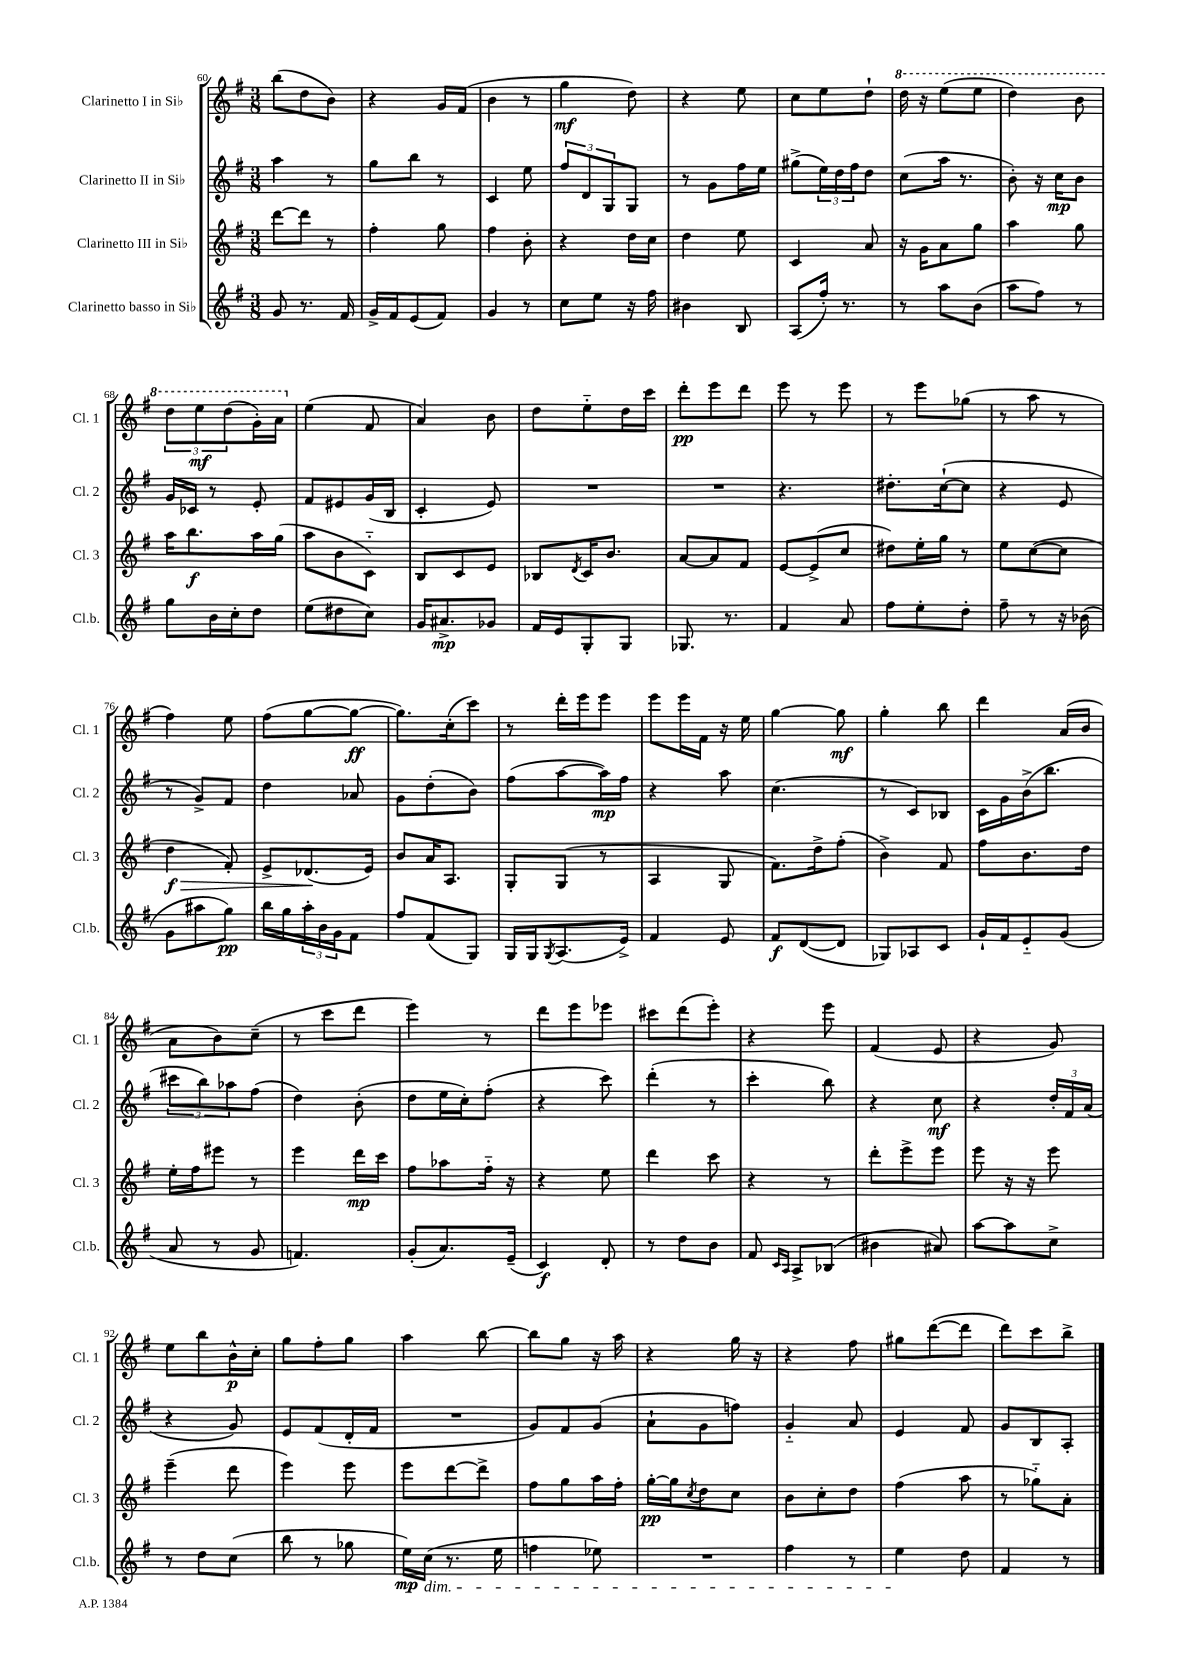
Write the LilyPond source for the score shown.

<<
\new StaffGroup <<
\new Staff = "s0" \with { instrumentName = "Clarinetto I in Sib" shortInstrumentName = "Cl. 1" } {
    \clef treble \key g \major \numericTimeSignature \time 3/8
    b''8( d''8 b'8) |
    r4 g'16 fis'16( |
    b'4 r8 |
    g''4\mf d''8) |
    r4 e''8 |
    c''8 e''8 d''8-! |
    \ottava #1 d'''16 r16 e'''8( e'''8 |
    d'''4) b''8 |
    \tuplet 3/2 { d'''8 e'''8\mf d'''8( } g''16-.) a''16 \ottava #0 |
    e''4( fis'8 |
    a'4) b'8 |
    d''8 e''8-_ d''16 c'''16 |
    d'''8-.\pp e'''8 d'''8 |
    e'''8 r8 e'''8 |
    r8 e'''8 ges''8( |
    r8 a''8 r8 |
    fis''4) e''8 |
    fis''8( g''8~ g''8~\ff |
    g''8.) c''16-.( c'''8) |
    r8 d'''16-. e'''16 e'''8 |
    e'''8 e'''16 fis'16 r16 e''16 |
    g''4~ g''8\mf |
    g''4-. b''8 |
    d'''4 a'16( b'16 |
    a'8 b'8) c''8--( |
    r8 c'''8 d'''8 |
    e'''4) r8 |
    d'''8 e'''8 ees'''8 |
    cis'''8 d'''8( e'''8-.) |
    r4 e'''8 |
    fis'4( e'8 |
    r4 g'8) |
    e''8 b''8 b'16-^\p c''16-. |
    g''8 fis''8-. g''8 |
    a''4 b''8~ |
    b''8 g''8 r16 a''16 |
    r4 g''16 r16 |
    r4 fis''8 |
    gis''8 d'''8~( d'''8 |
    d'''8) c'''8 b''8-> \bar "|." |
}
\new Staff = "s1" \with { instrumentName = "Clarinetto II in Sib" shortInstrumentName = "Cl. 2" } {
    \clef treble \key g \major \numericTimeSignature \time 3/8
    a''4 r8 |
    g''8 b''8 r8 |
    c'4 e''8 |
    \tuplet 3/2 { fis''8 d'8 g8 } g8 |
    r8 g'8 fis''16 e''16 |
    gis''8->( \tuplet 3/2 { e''16) d''16 fis''16 } d''8 |
    c''8( a''16 r8. |
    b'8-.) r16 c''16\mp b'8 |
    g'16 ces'16 r8 e'8-. |
    fis'8 eis'8 g'16( b16 |
    c'4-. e'8) |
    R4. |
    R4. |
    r4. |
    dis''8.-. c''16~-!( c''8 |
    r4 e'8 |
    r8 g'8->) fis'8 |
    d''4 aes'8 |
    g'8 d''8-.( b'8) |
    fis''8( a''8~ a''16\mp) fis''16 |
    r4 a''8 |
    c''4.( |
    r8 c'8) bes8 |
    c'16 g'16 b'16->( b''8. |
    \tuplet 3/2 { cis'''8 b''8) aes''8 } fis''8( |
    d''4) b'8-.( |
    d''8 e''16 c''16-.) fis''8-.( |
    r4 c'''8) |
    d'''4-.( r8 |
    c'''4-. b''8) |
    r4 c''8\mf |
    r4 \tuplet 3/2 { d''16-. fis'16 a'16( } |
    r4 g'8) |
    e'8 fis'8( d'16-. fis'16 |
    R4. |
    g'8) fis'8 g'8( |
    a'8-! g'8 f''8) |
    g'4-_ a'8 |
    e'4 fis'8 |
    g'8 b8 a8-. \bar "|." |
}
\new Staff = "s2" \with { instrumentName = "Clarinetto III in Sib" shortInstrumentName = "Cl. 3" } {
    \clef treble \key g \major \numericTimeSignature \time 3/8
    d'''8~ d'''8 r8 |
    fis''4-. g''8 |
    fis''4 b'8-. |
    r4 d''16 c''16 |
    d''4 e''8 |
    c'4 a'8 |
    r16 g'16 a'8 g''8 |
    a''4 g''8 |
    a''16 b''8.\f a''16 g''16( |
    a''8 b'8 c'8-_) |
    b8 c'8 e'8 |
    bes8 \acciaccatura { d'8 } c'16 b'8. |
    a'8~ a'8 fis'8 |
    e'8~ e'8->( c''8 |
    dis''8) e''16-. g''16 r8 |
    e''8 c''8~( c''8 |
    d''4\f\> fis'8-.) |
    e'8-> des'8.\!( e'16) |
    b'8 a'16 a8. |
    g8-. g8( r8 |
    a4 g8 |
    fis'8.) d''16-> fis''8-.( |
    b'4->) fis'8 |
    fis''8 b'8. d''16 |
    e''16-. fis''16 eis'''8 r8 |
    e'''4 d'''16\mp c'''16 |
    fis''8 aes''8 fis''16-_ r16 |
    r4 e''8 |
    d'''4 c'''8 |
    r4 r8 |
    d'''8-. e'''8-> e'''8 |
    e'''8 r16 r16 e'''8 |
    e'''4--( d'''8 |
    e'''4) e'''8 |
    e'''8 d'''8~ d'''8-> |
    fis''8 g''8 a''16 fis''16-. |
    g''16~-.\pp g''16 \acciaccatura { c''8 } d''8 c''8 |
    b'8 c''8-. d''8 |
    fis''4( a''8 |
    r8 ges''8-_) a'8-. \bar "|." |
}
\new Staff = "s3" \with { instrumentName = "Clarinetto basso in Sib" shortInstrumentName = "Cl.b." } {
    \clef treble \key g \major \numericTimeSignature \time 3/8
    g'8 r8. fis'16 |
    g'16-> fis'16 e'8( fis'8) |
    g'4 r8 |
    c''8 e''8 r16 fis''16 |
    bis'4 b8 |
    a8( fis''16-.) r8. |
    r8 a''8 b'8( |
    a''8 fis''8) r8 |
    g''8 b'16 c''16-. d''8 |
    e''8( dis''8 c''8) |
    g'16 ais'8.->\mp ges'8 |
    fis'16 e'16 g8-. g8 |
    ges8. r8. |
    fis'4 a'8 |
    fis''8 e''8-. d''8-. |
    fis''8-- r8 r16 bes'16( |
    g'8 ais''8 g''8\pp) |
    b''16 g''16 \tuplet 3/2 { a''16-. b'16 g'16 } fis'8 |
    fis''8 fis'8( g8) |
    g16 g16 \acciaccatura { g8 } a8.( e'16->) |
    fis'4 e'8 |
    fis'8\f d'8~( d'8 |
    ges8) aes8 c'8 |
    g'16-! fis'16 e'8-_ g'8( |
    a'8 r8 g'8 |
    f'4.) |
    g'8-.( a'8.) e'16--( |
    c'4\f) d'8-. |
    r8 d''8 b'8 |
    fis'8 \grace { c'16 a16 } a8-> bes8( |
    bis'4 ais'8) |
    a''8~ a''8 c''8-> |
    r8 d''8 c''8( |
    b''8 r8 ges''8 |
    e''16\mp) c''16\dim( r8. e''16 |
    f''4 ees''8) |
    R4. |
    fis''4 r8 |
    e''4\! d''8 |
    fis'4 r8 \bar "|." |
}
>>
>>
\layout { \context { \Score currentBarNumber = #60 } }
